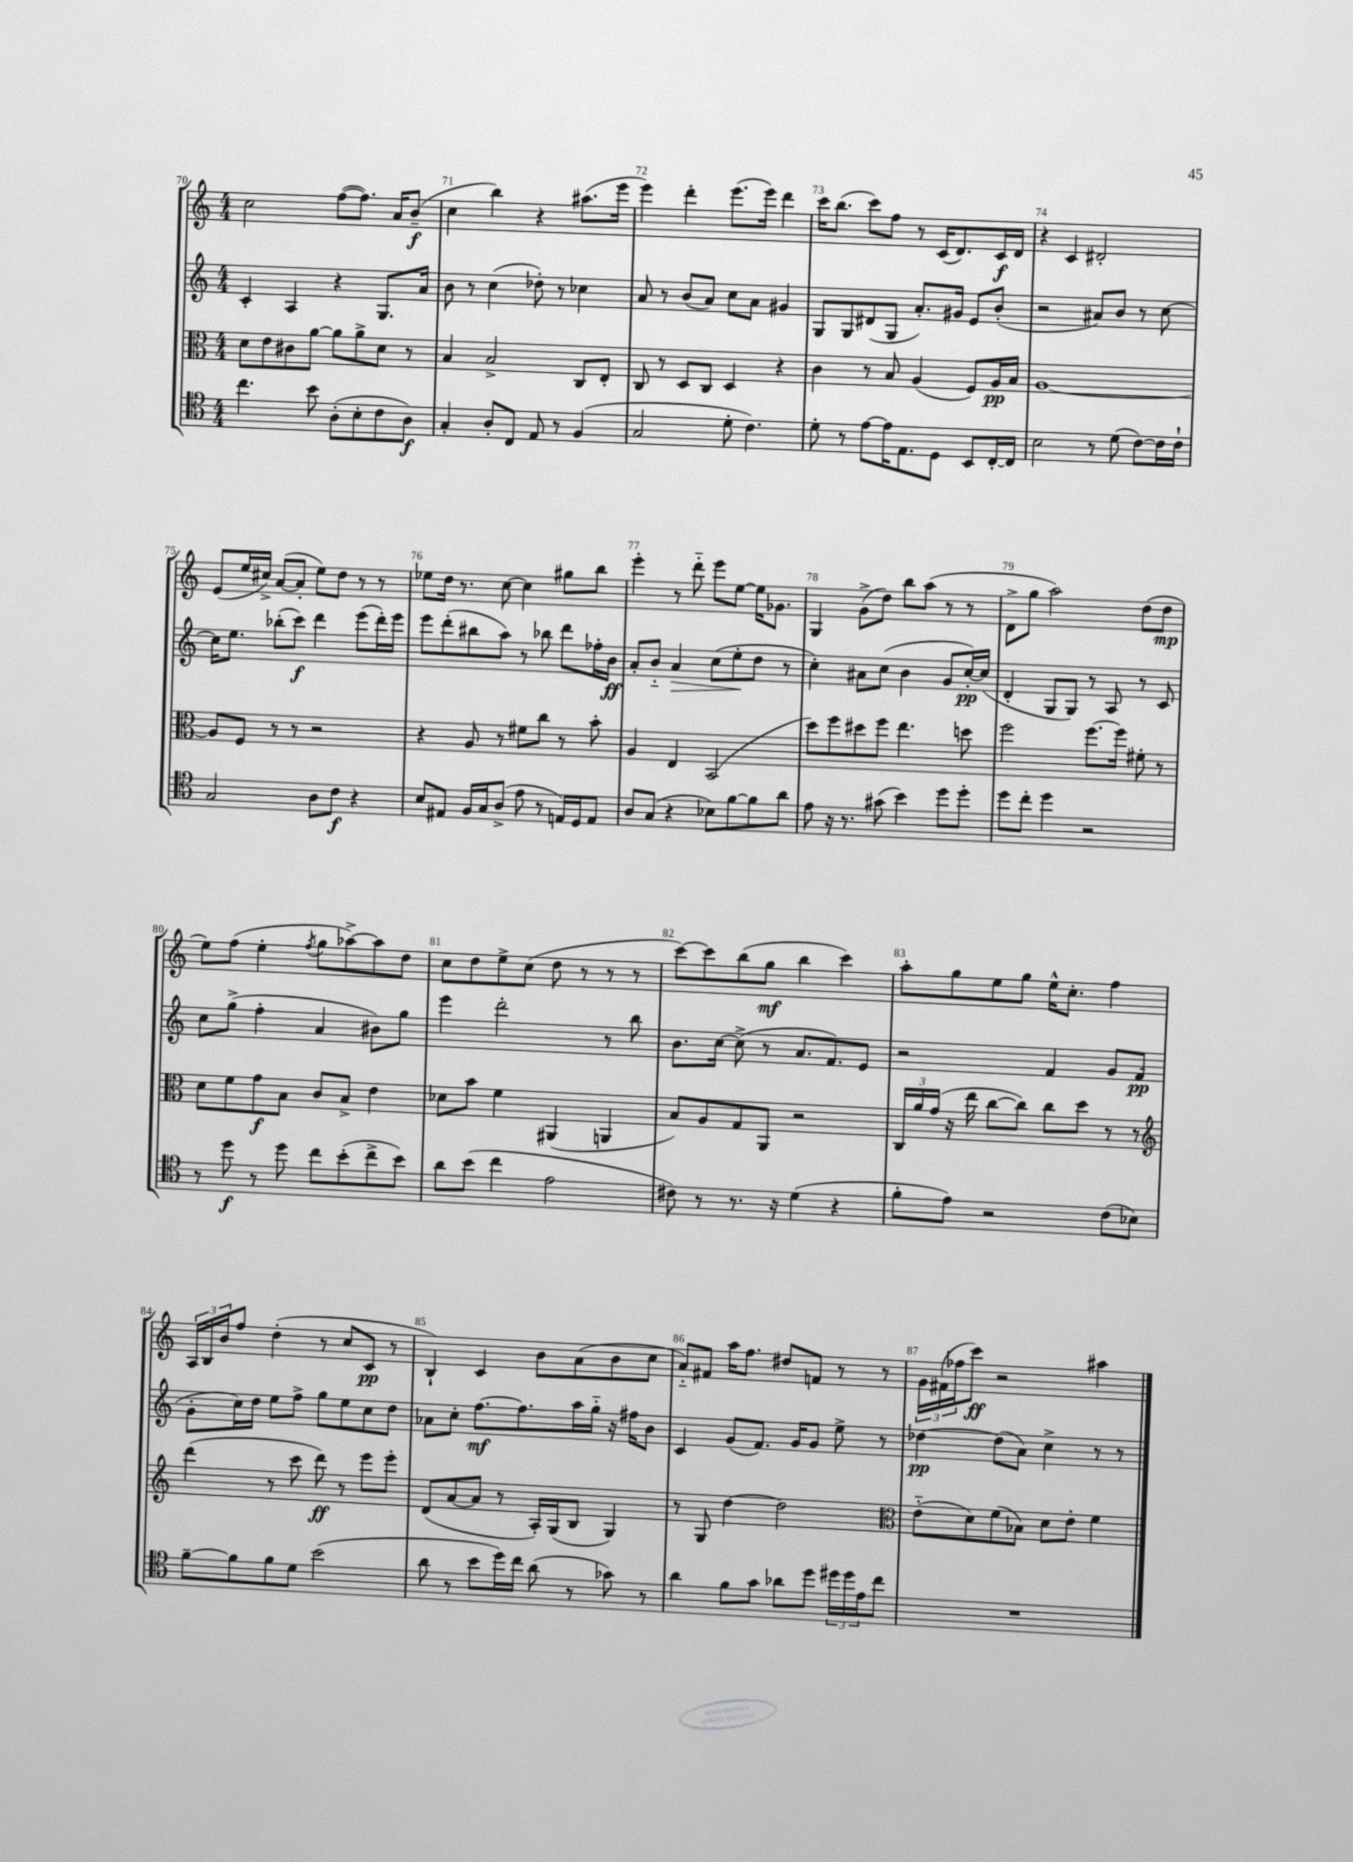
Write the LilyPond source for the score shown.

<<
\new StaffGroup <<
\new Staff = "s0" {
    \clef treble \key c \major \numericTimeSignature \time 4/4
    c''2 f''8~( f''8.) a'16 b'8--\f( |
    c''4 b''4) r4 ais''8.( e'''16 |
    e'''4) d'''4-. e'''8.( e'''16) d'''4 |
    c'''16 b''8.( c'''8) f''8 r8 c'16( d'8.) c'16\f d'16 |
    r4 c'4 dis'2-. |
    e'8( e''16 cis''16->) a'8~( a'8-. e''8) d''8 r8 r8 |
    ees''8 d''16 r8. c''8~ c''4 gis''8 b''8 |
    e'''4-. r8 d'''8-_ e'''8 e''8~ e''16 ges'8. |
    g4 g'8->( d''8) b''8 a''8( r8 r8 |
    d'8-> g''8 a''2) d''8( d''8\mp |
    e''8) f''8( e''4-. \acciaccatura { f''8 } g''8 aes''8~->) aes''8 d''8 |
    c''8 d''8 e''8-> c''8( d''8 r8 r8 r8 |
    c'''8~) c'''8 b''8( g''8\mf b''4 c'''4) |
    a''8-. g''8 e''8 g''8 e''16-^ c''8.-. f''4 |
    \tuplet 3/2 { a16 b16 b'16 } f''8 d''4-.( r8 c''8 c'8\pp r8 |
    b4-!) c'4 b'8 a'8( b'8 c''8 |
    a'8-_) fis'8 a''16 f''8. dis''8 f'8 r8 r8 |
    \tuplet 3/2 { g'16 fis'16( fes''16 } c'''8\ff) r2 ais''4 \bar "|." |
}
\new Staff = "s1" {
    \clef treble \key c \major \numericTimeSignature \time 4/4
    c'4-. a4 r4 g8. a'16 |
    b'8 r8 c''4( des''8-.) r8 ces''4 |
    a'8 r8 b'8( a'8) c''8 a'8 gis'4 |
    g8 g8 dis'8( g8 a'8.-.) gis'16 e'8 b'8-.( |
    r2 ais'8) b'8 r8 c''8~ |
    c''16 e''8. bes''8-.( c'''8\f) d'''4 e'''8( d'''16-.) e'''16 |
    e'''8 d'''8-.( bis''8 a''8) r8 bes''8 d'''8 fes''16-. b'16\ff |
    a'8-. b'8-_ a'4\> c''8( e''8-.\! d''8 r8 |
    c''4-.) ais'8 c''8( b'4 g'8 c''16~-.\pp) c''16( |
    d'4-. g8 g8) r8 a8 r8 c'8 |
    c''8 g''8->( f''4-. a'4 bis'8) g''8 |
    e'''4 d'''2-. r8 b''8 |
    b'8. c''16~ c''8->( r8 a'8. f'8.) e'8 |
    r2 f'4 g'8 f'8\pp( |
    g'8-. c''16) d''16 e''8 f''8-> g''8 e''8 c''8 d''8 |
    aes'8 c''8-. f''8.~\mf f''8. a''16 g''16-_ r16 fis''16 b'8 |
    c'4 g'8( f'8.) g'16 g'8 e''8-> r8 |
    des''4~\pp des''8( a'8) c''4-> r8 r8 \bar "|." |
}
\new Staff = "s2" {
    \clef alto \key c \major \numericTimeSignature \time 4/4
    d'8 e'8 cis'8 a'8~ a'8 a'8-> d'8 r8 |
    b4 b2-> c8 e8-. |
    c8 r8 d8 c8 d4 r4 |
    c'4 r8 b8 a4( f8) a16\pp b16 |
    a1~ |
    a8 f8 r8 r8 r2 |
    r4 a8 r8 fis'8 c''8 r8 b'8-. |
    a4 e4 b,2( |
    d''8) f''8 dis''8 f''8 e''4. d''8 |
    f''2 f''8.~ f''16 fis'8-. r8 |
    d'8 f'8 g'8\f b8 c'8 b8-> e'4 |
    des'8 b'8 f'4 ais,4( a,4 |
    b8) a8 g8 a,8 r2 |
    \tuplet 3/2 { c16 a'16 g'16( } r16 e''16 c''8~ c''8) c''8 d''8 r8 r8 |
    \clef treble d'''4( r8 c'''8 d'''8\ff) r8 e'''8 e'''8-. |
    d'8( a'8~ a'8 r8 a16-.) g16( b8 g4) |
    r8 g8 d''4~ d''2 |
    \clef alto e'8-_( d'8) f'8( bes8) d'8 e'8-. f'4 \bar "|." |
}
\new Staff = "s3" {
    \clef tenor \key c \major \numericTimeSignature \time 4/4
    c''4. b'8 a8-.( b8-. c'8 a8\f) |
    g4-. a8-. c8 e8 r8 f4( |
    g2 d'8-. c'4.) |
    d'8-. r8 e'8~ e'16 e8. d8 b,8 c16~-. c16 |
    b2 r8 d'8( c'8~) c'16 c'16-! |
    g2 a8 c'8\f r4 |
    b8 eis8 f16 g16 a8->( e'8 r8 e16) d16 e8 |
    a8 g8( r4 bes8) f'8~ f'8 a'8 |
    e'8 r16 r8. gis'8( b'4) d''8 d''8-. |
    d''8 c''8-. d''4 r2 |
    r8 d''8\f r8 d''8 c''8 b'8-.( c''8-> b'8) |
    a'8 b'8( c''4 e'2 |
    cis'8) r8 r8. r16 d'4( r4 |
    f'8-. e'8) r2 c'8( bes8) |
    f'8~-- f'8 f'8 d'8 b'2( |
    a'8 r8 b'8 d''16) c''16 a'8( r8 ges'8) r8 |
    a'4 f'8 g'8 aes'8 d''8 \tuplet 3/2 { dis''16 dis''16 e'16 } c''8 |
    R1 \bar "|." |
}
>>
>>
\layout { \context { \Score currentBarNumber = #70 \override BarNumber.break-visibility = ##(#f #t #t) barNumberVisibility = #all-bar-numbers-visible } }
